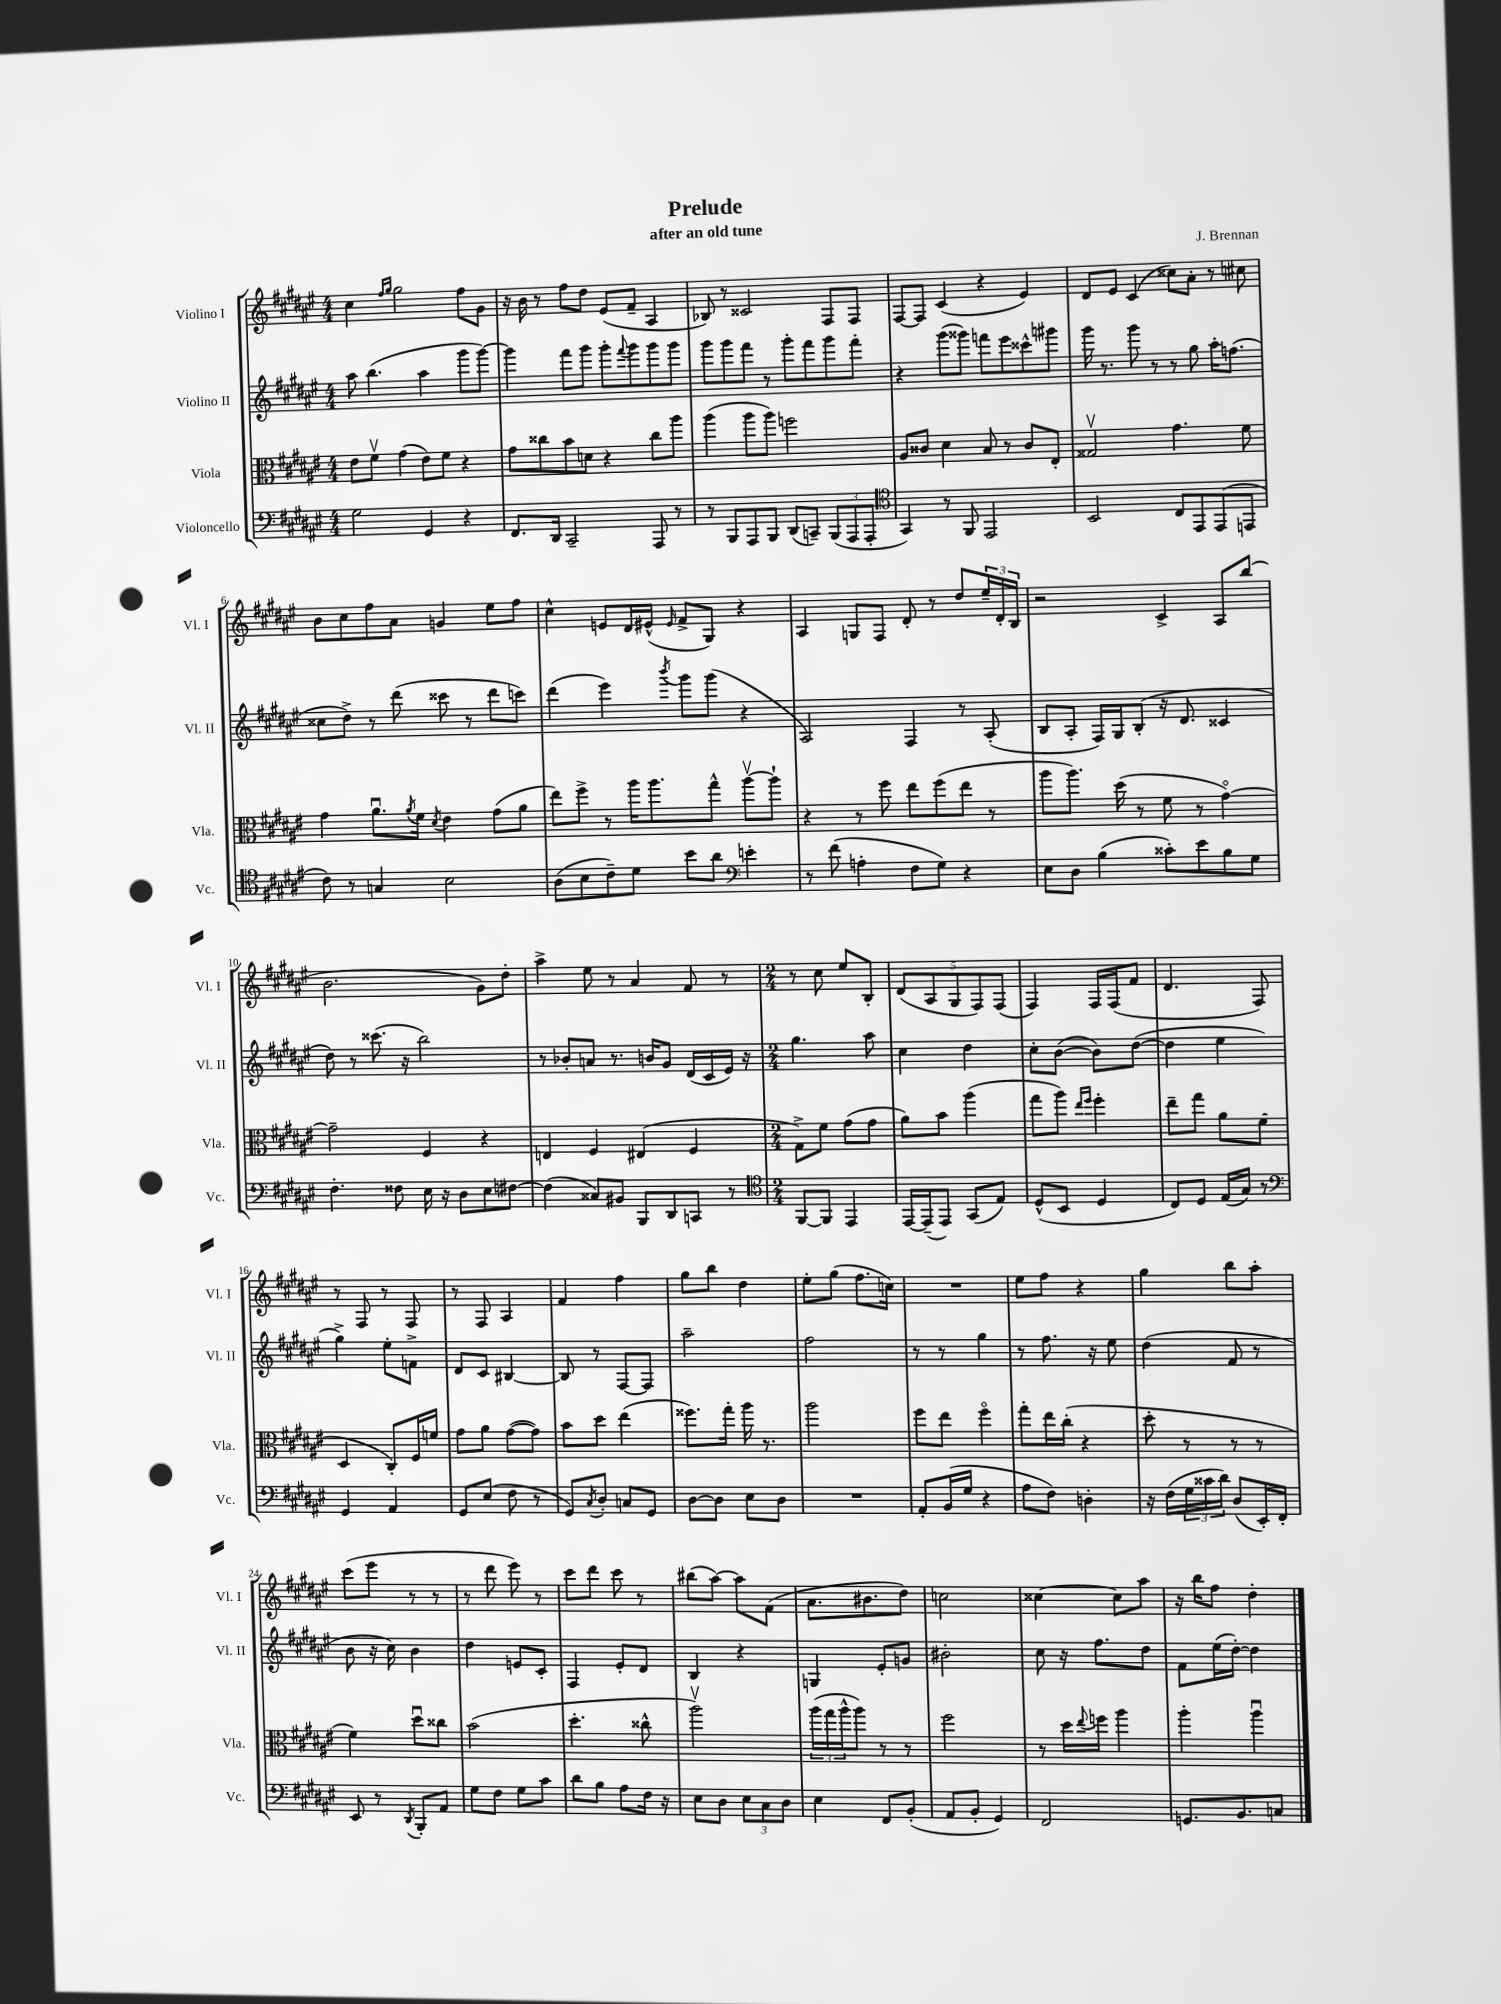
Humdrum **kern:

**kern	**kern	**kern	**kern
*part4	*part3	*part2	*part1
*staff4	*staff3	*staff2	*staff1
*I"Violoncello	*I"Viola	*I"Violino II	*I"Violino I
*I'Vc.	*I'Vla.	*I'Vl. II	*I'Vl. I
*clefF4	*clefC3	*clefG2	*clefG2
*k[f#c#g#d#a#e#]	*k[f#c#g#d#a#e#]	*k[f#c#g#d#a#e#]	*k[f#c#g#d#a#e#]
*M4/4	*M4/4	*M4/4	*M4/4
=1	=1	=1	=1
2G#\	8e#\L	8aa#\	4cc#\
.	8f#v\J	(4.bb\	.
.	.	.	16qqff#/LL
.	.	.	16qqgg#/JJ
.	(4g#\	.	2gg#\
4GG#/	8e#\L)	4aa#\	.
.	8f#\J	.	.
4r	4r	8ggg#\L	8ff#\L
.	.	[8ggg#\J)	8g#\J
=2	=2	=2	=2
8.FF#/L	8g#\L	4ggg#\]	16r
.	.	.	16b\
.	8cc##X\	.	8r
16DD#/Jk	.	.	.
2CC#~/	8b\	8fff#\L	8ff#\L
.	8dn\J	8ggg#\J	8dd#\J
.	4r	8ggg#'\L	(8e#/L
.	.	8qqfff#/	.
.	.	8ggg#\	8f#~/J
8AAA#/	8cc##\L	8ggg#\	4A#/
8r	8aa#\J	8ggg#\J	.
=3	=3	=3	=3
8r	(4aa#\	8ggg#\L	8B-X/)
8BBB/L	.	8ggg#\	8r
8AAA#/	8aa#\L	8fff#\J	2c##X/
8BBB/J	8aa#\J)	8r	.
(8DD#/L	2ffn\	8ggg#'\L	.
8CCn~/J)	.	8fff#\	.
(12BBB/L	.	8ggg#\	8F#/L
12AAA#/	.	.	.
.	.	8fff#'\J	8F#/J
12AAA#'/J	.	.	.
=4	=4	=4	=4
*clefC4	*	*	*
4GG#/)	8A#/L	4r	[8F#/L
.	8c##X/J	.	8F#/J]
8r	4d#\	(8ggg#\L	(4c#/
8FF#/	.	8ggg##X\J)	.
2EE#/	8B/	8fffn\L	4r
.	8r	8eee#\	.
.	8c##/L	8ccc##X^^\	4e#/)
.	8E#'/J	8ggg#X\J	.
=5	=5	=5	=5
2BB/	2G##Xv/	16ggg#\	8d#/L
.	.	8.r	.
.	.	.	8e#/J
.	.	8ggg#\	(4c#/
.	.	8r	.
8C#/L	4.g#\	8r	8cc##X\L)
8EE#/	.	8gg#\	8a#'\J
(8EE#/	.	16aa#'\KL	8r
.	.	(8.ffn\J	.
8EEn/J	8f#\	.	8cc#X\
!!LO:LB:g=z
=6	=6	=6	=6
8c#\)	4g#\	8cc##X\L	8b\L
8r	.	8dd#^\J)	8cc#\
4Gn/	8.a#u\L	8r	8ff#\
.	.	(8ddd#\	8a#\J
.	8qa#/	.	.
.	16f#\Jk	.	.
.	8qd#/	.	.
2B\	4e#\	8ccc##X\	4gn/
.	.	8r	.
.	(8g#\L	8ddd#\L	8ee#\L
.	8a#\J	8cccn\J)	8ff#\J
=7	=7	=7	=7
(8A#\L	8ee#\L)	(4ddd#\	4cc#^^\
8B\	8ff#^\J	.	.
8c#~\)	8r	4eee#\)	8en/L
8d#\J	16aa#\KL	.	16d#/L
.	8.aa#\	.	(16e#X^^/JJ
.	.	8qbbb/	16qqe#/
8b\L	.	8ggg#\L	8f#^/L
8a#\J	8gg#^^\J	(8ggg#\J	8G#/J)
*clefF4	*	*	*
4en'\	[8aa#v\L	4r	4r
.	8aa#`\J]	.	.
=8	=8	=8	=8
8r	4r	2A#/)	4A#/
(8f#\	.	.	.
4An'\	8r	.	8Gn/L
.	8ff#\	.	8F#/J
8F#\L	8ee#\L	4F#/	8d#'/
8G#\J)	(8ff#\	.	8r
4r	8ee#\J	8r	8dd#/L
.	8r	(8A#'/	24ee#~/L
.	.	.	24d#'/
.	.	.	24B/JJ
=9	=9	=9	=9
8E#\L	8aa#\L	8B/L	2r
8D#\J	8.aa#\J)	8A#'/J	.
(4B\	.	16F#/LL)	.
.	(16dd#\	16G#/J	.
.	8r	(8B'/J	.
8c##X'\L)	8f#\	16r	4c#^/
.	.	8.d#/	.
8e#\	8r	.	.
8B\	[4g#\)	4c##X/	8A#/L
8G#\J	.	.	(8bb/J
!!LO:LB:g=z
=10	=10	=10	=10
4.F#'\	2g#~\]	8dd#\)	2.b\
.	.	8r	.
.	.	(8.ccc##X\	.
8F##X\	.	.	.
.	.	16r	.
16E#\	4F#/	2bb\)	.
16r	.	.	.
8D#\L	.	.	.
8E#\	4r	.	8g#\L)
[8F#X\J	.	.	8dd#'\J
=11	=11	=11	=11
(4F#\]	4En/	8r	4aa#^\
.	.	8b-X'/L	.
8C##X/L)	4F#/	8an/J	8ee#\
8BB#X/J	.	8.r	8r
8BBB/L	(4E#X/	.	4a#/
.	.	16bn/KL	.
8DD#/	.	8g#/J	.
8CCn/J	4F#/	(16d#/LL	8f#/
.	.	16c#/	.
8r	.	16e#/JJ)	8r
.	.	16r	.
=12	=12	=12	=12
*clefC4	*	*	*
*M2/4	*M2/4	*M2/4	*M2/4
[8FF#/L	8G#^\L)	4.gg#\	8r
8FF#/J]	8f#\J	.	8cc#\
4EE#/	(8g#\L	.	8ee#/L
.	8g#\J	8aa#\	8B'/J
=13	=13	=13	=13
[16EE#/LL	8a#\L)	4cc#\	(10d#/L
(16EE#~/J]	.	.	.
.	.	.	10A#/
8EE#/J)	8b\J	.	.
.	.	.	10G#/
(8GG#/L	(4aa#\	4dd#\	.
.	.	.	10F#/)
8E#/J)	.	.	.
.	.	.	(10F#/J
=14	=14	=14	=14
(8D#^^/L	8gg#\L	8cc#'\L	4F#/)
8BB/J	8aa#\J)	([8b\J	.
.	16qqee#/LL	.	.
.	16qqff#/JJ	.	.
4D#/	4ff#'\	8b\L])	16F#/LL
.	.	.	(16F#/J
.	.	([8dd#\J	8f#/J
=15	=15	=15	=15
8C#/L)	8ee#~\L	4dd#\]	4.d#/
8D#/J	8gg#\J	.	.
(16E#/LL	8a#\L	4ee#\	.
16G#/JJ)	.	.	.
8r	(8f#\J	.	8F#/)
!!LO:LB:g=z
=16	=16	=16	=16
*clefF4	*	*	*
4GG#/	4D#/	4gg#^\)	8r
.	.	.	8F#/
4AA#/	8C#'/L)	8ee#'\L	8r
.	16F#/L	8fn^\J	8F#/
.	16fn/JJ	.	.
=17	=17	=17	=17
8GG#/L	8g#\L	8d#/L	8r
(8E#/J	8a#\J	8c#/J	8F#/
8F#\	([8g#\L	[4B#X/	4A#/
8r	8g#\J])	.	.
=18	=18	=18	=18
8GG#/L)	8b\L	8B#/]	4f#/
8qC#/	.	.	.
8D#'/J	8dd#\J	8r	.
8Cn/L	(4ee#\	[8F#/L	4ff#\
8GG#/J	.	8F#/J]	.
=19	=19	=19	=19
[8D#\L	8.ff##X\L)	2aa#~\	8gg#\L
8D#\J]	.	.	8bb\J
.	16gg#'\Jk	.	.
8E#\L	16aa#\	.	4dd#\
.	8.r	.	.
8D#\J	.	.	.
=20	=20	=20	=20
2r	2aa#\	2ff#\	8ee#'\L
.	.	.	(8gg#\J
.	.	.	8.ff#\L
.	.	.	16ccn\Jk)
=21	=21	=21	=21
8AA#'/L	8ff#\L	8r	2r
(16BB/L	8ee#\J	8r	.
16G#/JJ	.	.	.
4r	4ff#\	4gg#\	.
=22	=22	=22	=22
8A#\L	8gg#'\L	8r	8ee#\L
8F#\J)	16ee#\L	8.ff#\	8ff#\J
.	(16cc#'\JJ	.	.
4Dn'\	4r	.	4r
.	.	16r	.
.	.	8ee#\	.
=23	=23	=23	=23
16r	8dd#'\	(4dd#\	4gg#\
(16F#\LL	.	.	.
24G#\	8r	.	.
24c##X\	.	.	.
24d#\JJ)	.	.	.
(8D#/L	8r	8f#/	8bb\L
16EE#'/L)	8r	8r	8aa#'\J
16FF#'/JJ	.	.	.
!!LO:LB:g=z
=24	=24	=24	=24
8EE#/	4f#\)	8b\	(8ccc#\L
8r	.	16r	8eee#\J
.	.	16cc#\)	.
8qDD#/	.	.	.
8BBB'/L	8dd#u\L	4b\	8r
8AA#/J	8cc##X\J	.	8r
=25	=25	=25	=25
8G#\L	(2b\	4dd#\	8r
8F#\J	.	.	8ddd#\
8G#\L	.	8en/L	8eee#\)
8c#\J	.	8c#'/J	8r
=26	=26	=26	=26
8d#\L	4.dd#'\	4F#/	8ccc#\L
8B\J	.	.	8ddd#\J
8A#\L	.	8e#'/L	8ccc#\
16F#\Jk	8cc##X^^\	8d#/J	8r
16r	.	.	.
=27	=27	=27	=27
8E#\L	2aa#v\)	4B/	(8bb#X\L
8D#\J	.	.	[8aa#\J)
12E#\L	.	4r	8aa#\L]
12C#\	.	.	.
.	.	.	(8f#\J
12D#\J	.	.	.
=28	=28	=28	=28
4E#\	(24aa#\LL	4Gn/	8.a#\L
.	24gg#\	.	.
.	24aa#^^\J	.	.
.	8aa#\J)	.	.
.	.	.	8.b#X\
8FF#/L	8r	8e#'/L	.
(8BB'/J	8r	8gn/J	8dd#\J)
=29	=29	=29	=29
8AA#/L	2ff#\	2b#X'\	2ccn\
8BB'/J	.	.	.
4GG#/)	.	.	.
=30	=30	=30	=30
2FF#/	8r	8cc#\	[4cc##X\
.	16dd#\LL	16r	.
.	8qqee#/	.	.
.	16ffn\JJ	8.ff#\L	.
.	4aa#\	.	8cc##\L]
.	.	8dd#\J	8aa#\J
=31	=31	=31	=31
8.GGn/L	4aa#'\	8f#\L	16r
.	.	.	16bb\KL
.	.	(16ee#\L	8ff#\J
8.BB/	.	[16dd#'\JJ)	.
.	4aa#u\	4dd#\]	4dd#'\
8Cn/J	.	.	.
==	==	==	==
*-	*-	*-	*-
